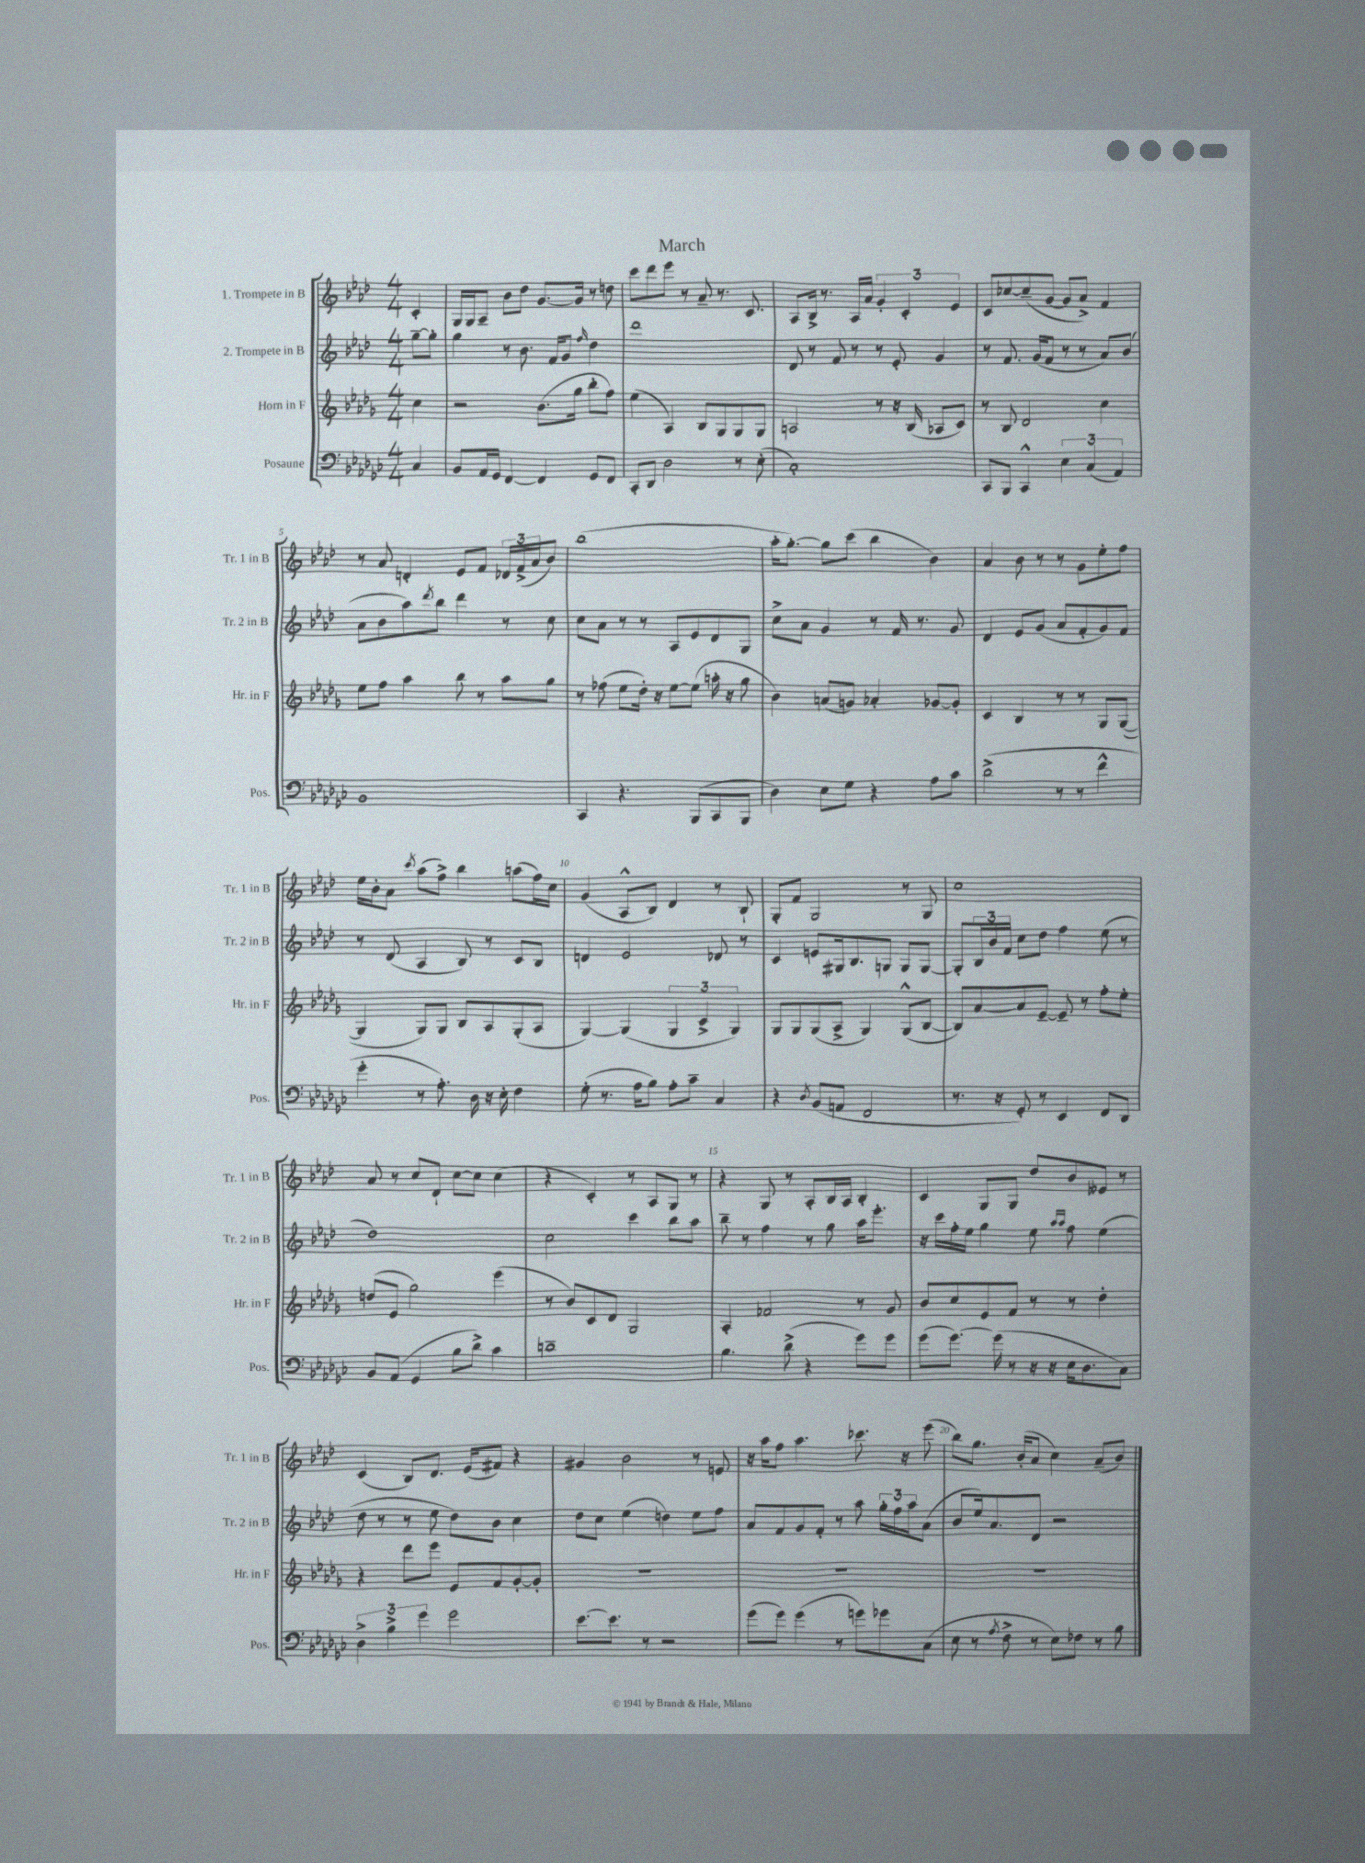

**kern	**kern	**kern	**kern
*part4	*part3	*part2	*part1
*staff4	*staff3	*staff2	*staff1
*I"Posaune	*I"Horn in F	*I"2. Trompete in B	*I"1. Trompete in B
*I'Pos.	*I'Hr. in F	*I'Tr. 2 in B	*I'Tr. 1 in B
*clefF4	*clefG2	*clefG2	*clefG2
*k[b-e-a-d-g-c-]	*k[b-e-a-d-g-]	*k[b-e-a-d-]	*k[b-e-a-d-]
*M4/4	*M4/4	*M4/4	*M4/4
=	=	=	=
4C-/	4cc\	[8gg~\L	4c'/
.	.	8gg'\J]	.
=1	=1	=1	=1
8BB-/L	2r	4gg\	16G/LL
.	.	.	16G/J
16AA-/L	.	.	8A-~/J
16GG-/JJ	.	.	.
[4FF/	.	8r	8b-\L
.	.	8.b-\	8dd-\J
4FF/]	(8.b-\L	.	[8.g/L
.	.	16f/KL	.
.	.	8g/J	.
.	16gg-\Jk	.	16g/Jk]
.	.	16qqff/	.
8GG-/L	8bb-'\L	4dd-\	8r
8FF/J	8ff\J)	.	8ddn\
=2	=2	=2	=2
8CC-'/L	(4ee-\	1ddd-	8ccc\L
8DD-/J	.	.	8ddd-\
2D-\	4A-/)	.	8eee-\J
.	.	.	8r
.	8B-/L	.	8a-~/
.	8G-/	.	8.r
8r	8G-/	.	.
.	.	.	8.c/
(8E-'\	8G-/J	.	.
=3	=3	=3	=3
1C-')	2An/	8d-/	8A-/L
.	.	8r	16B-^/Jk
.	.	.	8.r
.	.	8f/	.
.	.	8r	16A-/LL
.	.	.	16a-/JJ
.	8r	8r	6g'/
.	16r	8e-'/	.
.	.	.	6c'/
.	(16B-/	.	.
.	8A-X/L	4g/	.
.	.	.	6e-/
.	8c/J)	.	.
=4	=4	=4	=4
8CC-/L	8r	8r	8c/L
8BBB-/J	8B-/	8.f/	[8cc-X/
4CC-^^/	2d-/	.	(8cc-~/]
.	.	(16g/KL	.
.	.	8f/J	[8g/J
6E-\	.	8r	8g/L]
.	.	8r	8a-^/J)
(6C-/	.	.	.
.	4cc\	8a-/L)	4f/
6AA-/)	.	.	.
.	.	(8b-/J	.
!!LO:LB:g=z
=5	=5	=5	=5
1BB-	8ee-\L	8a-\L	8r
.	8ff\J	8b-\	8a-/
.	4aa-\	8aa-\)	4dn'/
.	.	8qddd-/	.
.	.	8bb-\J	.
.	8bb-\	4ddd-\	8e-/L
.	8r	.	8f/J
.	8aa-\L	8r	24d-X/LL
.	.	.	(24f^/
.	.	.	24a-/J
.	8gg-\J	8cc\	8b-/J)
=6	=6	=6	=6
4CC-/	8r	8cc\L	(1bb-
.	(8ff-X\	8a-\J	.
4.r	8ee-\L	8r	.
.	16dd-'\Jk)	8r	.
.	16r	.	.
.	[8ee-\L	8A-/L	.
(8BBB-/L	(8ee-\J]	8e-/	.
8CC-/	16aan'\	8d-/	.
.	16r	.	.
8BBB-/J	8gg-\	8G/J	.
=7	=7	=7	=7
4D-\)	4b-\)	8cc^\L	16aa-'\KL
.	.	.	[8.gg'\J)
.	.	8a-\J	.
8E-\L	(8an/L	4g/	8gg\L]
8G-\J	8gn/J)	.	(8ccc\J
4r	4a-X'/	8r	4bb-\
.	.	16f/	.
.	.	8.r	.
8A-\L	[8g-X/L	.	4b-\)
8c-\J	8g-'/J]	8g/	.
=8	=8	=8	=8
(2d-^\	4c/	4d-/	4a-/
.	4B-/	8e-/L	8b-\
.	.	(8g/J	8r
8r	8r	8a-/L	8r
8r	8r	8f'/	8g\L
4f^^\	8G-/L	8g/)	8ee-'\
.	([8G-/J	8f/J	8ff\J
!!LO:LB:g=z
=9	=9	=9	=9
4g-'\	4G-/]	8r	16ee-\LL
.	.	.	16b-'\J
.	.	(8d-/	8a-\J
.	.	.	8qccc/
8r	8G-/L)	4A-/	(8aa-\L
8.A-'\)	8G-/J	.	8ff^\J)
.	8B-/L	8B-/)	4bb-\
16D-\	.	.	.
16r	8A-/	8r	.
16E-'\	.	.	.
4F\	(8G-'/	8c/L	(8aan\L
.	8A-/J	8B-/J	16ff\L)
.	.	.	16cc\JJ
=10	=10	=10	=10
(8G-'\	[4G-/)	4dn/	(4g/
8.r	.	.	.
.	(4G-/]	2e-/	8A-^^/L
16A-\KL	.	.	.
8B-\J)	.	.	8B-/J)
8A-'\L	6G-/	.	4d-/
8c-~\J	.	.	.
.	6c^/	.	.
4C-/	.	8d-X/	8r
.	6G-/)	.	.
.	.	8r	8B-`/
=11	=11	=11	=11
4r	8G-/L	4c/	8G'/L
.	8G-/	.	8f/J
8qD-/	.	.	.
(8BB-/L	(8G-/	8en/L	2G/
8AAn/J	8A-^/J	16G#X/k	.
.	.	8.B-/	.
2FF/	4G-/)	.	.
.	.	8Gn/J	.
.	(8G-^^/L	8G/L	8r
.	[8B-/J	[8G/J	8G/
=12	=12	=12	=12
8.r	8B-/L])	8G'/L]	1cc
.	[8a-/	24B-/L	.
.	.	24b-/	.
16r	.	.	.
.	.	24f/JJ	.
8GG-'/)	8a-/]	8cc\L	.
8r	[8e-~/J	8dd-\J	.
4EE-/	8e-~/]	4ff\	.
.	8r	.	.
8FF/L	8ff'\L	(8ee-\	.
8DD-/J	8ee-'\J	8r	.
!!LO:LB:g=z
=13	=13	=13	=13
8BB-/L	(8ddn/L	1dd-)	8a-/
(8AA-/J	8e-/J	.	8r
4GG-/	2gg-\)	.	8cc/L
.	.	.	8d-`/J
8B-\L	.	.	[8cc\L
8d-^\J)	.	.	8cc\J]
4c-\	(4eee-\	.	(4cc\
=14	=14	=14	=14
1dn~	8r	2cc\	4r
.	8b-/L)	.	.
.	8c/	.	4c'/)
.	8d-/J	.	.
.	2G-/	4ccc\	8r
.	.	.	8A-/L
.	.	8bb-\L	8G/J
.	.	8aa-\J	8r
=15	=15	=15	=15
4.B-\	4A-'/	8bb-~\	4r
.	.	8r	.
.	2f-X/	4ff\	8G/
(8d-^\	.	.	8r
4r	.	8r	8A-'/L
.	.	8gg\	16B-/L
.	.	.	16A-/JJ
8g-\L)	8r	16aa-\KL	4B-'/
.	.	8.eee-'\J	.
8g-\J	8g-/	.	.
=16	=16	=16	=16
(8g-\L	8b-/L	16r	4c/
.	.	16ccc\LL	.
[8.g-\J)	8cc/	16ff'\	.
.	.	16ee-\JJ	.
.	8e-/	4gg\	8G/L
(16g-\]	.	.	.
8r	8f/J	.	8G/J
16r	8r	8ee-\	8dd-/L
16r	.	.	.
.	.	16qqaa-/LL	.
.	.	16qqaa-/JJ	.
16E-\KL	8r	8ff\	8b-/
8.D-\	.	.	.
.	4dd-'\	(4ee-\	8e--X/J
8C-\J)	.	.	8r
!!LO:LB:g=z
=17	=17	=17	=17
6D-^\	4r	8dd-\	(4c/
.	.	8r	.
6B-^\	.	.	.
.	8ddd-\L	8r	8B-/L)
6g-\	.	.	.
.	8eee-\J	8ee-\	8.d-/J
2g-\	8e-/L	8dd-\L)	.
.	.	.	(16e-/KL
.	8f/	8b-\J	8f#X/J)
.	[8g-'/	4cc\	4r
.	8g-'/J]	.	.
=18	=18	=18	=18
[8.e-\L	1r	8dd-\L	4g#X/
.	.	8cc\J	.
8.e-\J]	.	.	.
.	.	(4ee-\	2b-\
8r	.	.	.
2r	.	4ddn\)	.
.	.	8ee-\L	8r
.	.	8ff\J	8en/
=19	=19	=19	=19
(8g-\L	1r	8a-/L	16r
.	.	.	16aa-\KL
8g-\J)	.	8f/	8ff\J
(4g-\	.	8g/	4.aa-\
.	.	8f'/J	.
8r	.	8r	.
8gn\L)	.	8aa-\	8.ccc-X\
8g-X\	.	24gg'\LL	.
.	.	24ff\	.
.	.	.	16r
.	.	24aa-\J	.
(8C-\J	.	(8a-\J	(8eee-\
=20	=20	=20	=20
8E-\	1r	8b-/L	8bb-\L)
8r	.	16ee-/k)	8.gg\J
.	.	8.a-/	.
8qA-/	.	.	.
8F^\	.	.	.
.	.	.	(16b-'/KL
8r	.	8d-/J	8a-/J
8E-\L)	.	2r	4cc\)
8F-X\J	.	.	.
8r	.	.	(8a-~/L
8B-\	.	.	8b-/J)
==	==	==	==
*-	*-	*-	*-
